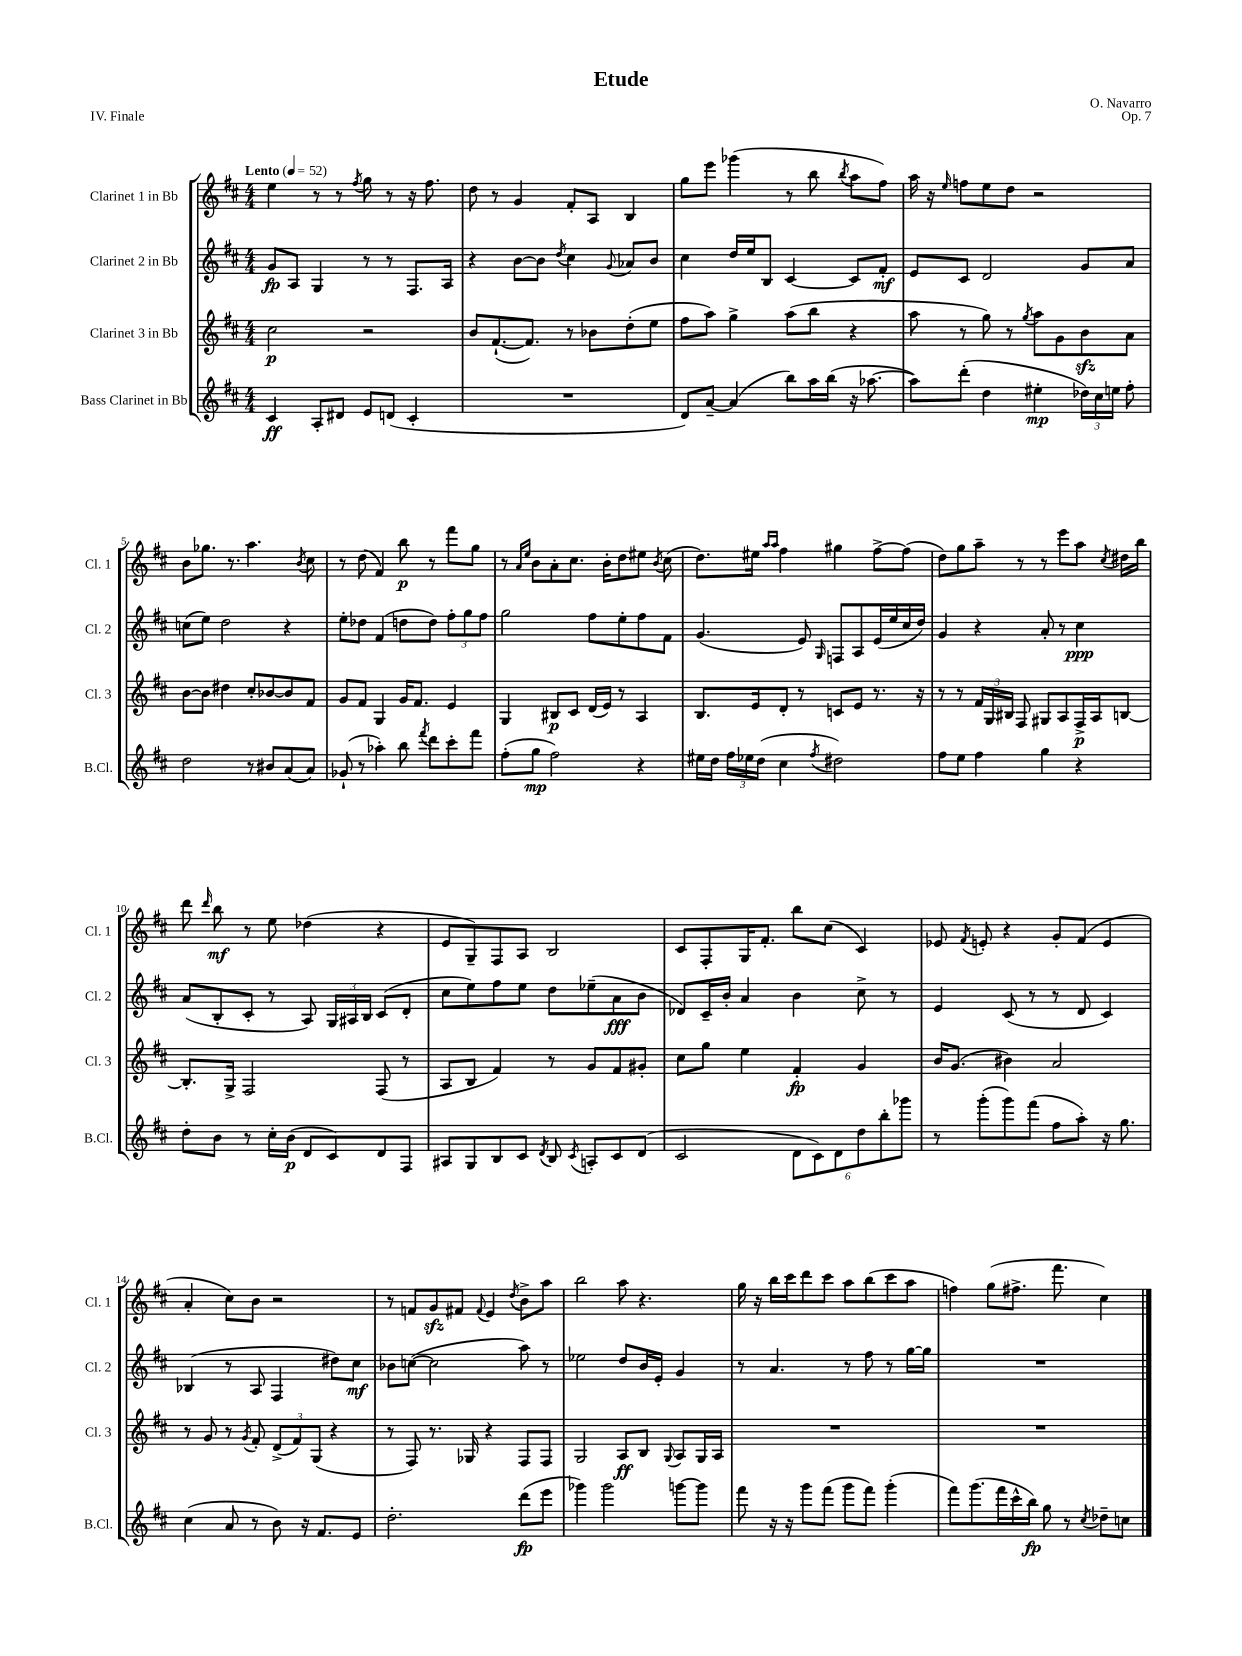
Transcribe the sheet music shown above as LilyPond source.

\header { title = "Etude" composer = "O. Navarro" opus = "Op. 7" piece = "IV. Finale" }
<<
\new StaffGroup <<
\new Staff = "s0" \with { instrumentName = "Clarinet 1 in Bb" shortInstrumentName = "Cl. 1" } {
    \clef treble \key d \major \numericTimeSignature \time 4/4 \tempo "Lento" 4 = 52
    \autoBeamOff e''4 r8 r8 \acciaccatura { fis''8 } g''8 r8 r16 fis''8. |
    d''8 r8 g'4 fis'8[-. a8] b4 |
    g''8[ e'''8] ges'''4( r8 b''8 \acciaccatura { b''8 } a''8[ fis''8]) |
    a''16 r16 \grace { e''16 } f''8[ e''8 d''8] r2 |
    b'8[ ges''8.] r8. a''4. \acciaccatura { b'8 } cis''8 |
    r8 d''8( fis'4) b''8\p r8 fis'''8[ g''8] |
    r8 \grace { a'16[ e''16] } b'8[ a'8-. cis''8.] b'16[-. d''8 eis''8] \acciaccatura { b'8 } cis''8( |
    d''8.[) eis''16] \grace { a''16[ a''16] } fis''4 gis''4 fis''8[~-> fis''8]( |
    d''8[) g''8 a''8]-- r8 r8 e'''8[ a''8] \acciaccatura { cis''8 } dis''16[ b''16] |
    d'''8 \grace { d'''16 } b''8\mf r8 e''8 des''4( r4 |
    e'8[ g8--) fis8 a8] b2 |
    cis'8[ fis8-. g16 fis'8.]-. b''8[ cis''8]( cis'4) |
    ees'8 \acciaccatura { fis'8 } e'8-. r4 g'8[-. fis'8]( e'4 |
    a'4-. cis''8[) b'8] r2 |
    r8 f'8[ g'8\sfz fis'8] \appoggiatura { fis'8 } e'4 \acciaccatura { d''8 } b'8[-> a''8] |
    b''2 a''8 r4. |
    g''16 r16 b''16[ cis'''16 d'''8 cis'''8] a''8[ b''8( cis'''8 a''8] |
    f''4) g''8[( fis''8.]-> fis'''8. cis''4) \bar "|." |
}
\new Staff = "s1" \with { instrumentName = "Clarinet 2 in Bb" shortInstrumentName = "Cl. 2" } {
    \clef treble \key d \major \numericTimeSignature \time 4/4
    \autoBeamOff g'8[\fp a8] g4 r8 r8 fis8.[ a16] |
    r4 b'8[~ b'8] \acciaccatura { d''8 } cis''4 \appoggiatura { g'8 } aes'8[ b'8] |
    cis''4 d''16[ e''16 b8] cis'4~ cis'8[ fis'8]-.\mf |
    e'8[ cis'8] d'2 g'8[ a'8] |
    c''8[( e''8]) d''2 r4 |
    e''8[-. des''8] fis'4( d''8[ d''8]) \tuplet 3/2 { fis''8[-. g''8 fis''8] } |
    g''2 fis''8[ e''8-. fis''8 fis'8] |
    g'4.( e'8) \grace { g16 } f8[ a8 e'16( e''16 cis''16 d''16]) |
    g'4 r4 a'8-. r8 cis''4\ppp |
    a'8[( b8-. cis'8]-. r8 a8) \tuplet 3/2 { g16[ ais16 b16] } cis'8[( d'8]-. |
    cis''8[ e''8) fis''8 e''8] d''8[ ees''8--( a'8\fff b'8] |
    des'8[) cis'16-- b'16]-. a'4 b'4 cis''8-> r8 |
    e'4 cis'8( r8 r8 d'8 cis'4) |
    bes4( r8 a8 fis4 dis''8[) cis''8]\mf |
    bes'8[ c''8]~( c''2 a''8) r8 |
    ees''2 d''8[ b'16 e'16]-. g'4 |
    r8 a'4. r8 fis''8 r8 g''16[~ g''16] |
    R1 \bar "|." |
}
\new Staff = "s2" \with { instrumentName = "Clarinet 3 in Bb" shortInstrumentName = "Cl. 3" } {
    \clef treble \key d \major \numericTimeSignature \time 4/4
    \autoBeamOff cis''2\p r2 |
    b'8[ fis'8.~-!( fis'8.]) r8 bes'8[ d''8-.( e''8] |
    fis''8[ a''8]) g''4-> a''8[( b''8] r4 |
    a''8 r8 g''8) r8 \acciaccatura { g''8 } a''8[ g'8 b'8\sfz a'8] |
    b'8[~ b'8] dis''4 cis''8[-. bes'8~ bes'8 fis'8] |
    g'8[ fis'8] g4 g'16[ fis'8.] e'4 |
    g4 bis8[\p cis'8] d'16[( e'16]) r8 a4 |
    b8.[ e'16 d'8]-. r8 c'8[ e'8] r8. r16 |
    r8 r8 \tuplet 3/2 { fis'16[ g16 bis16] } fis8 gis8[ a8 fis16->\p a16 b8]~ |
    b8.[-. g16]-> fis2 fis8( r8 |
    a8[ b8] fis'4) r8 g'8[ fis'8 gis'8]-. |
    cis''8[ g''8] e''4 fis'4-.\fp g'4 |
    b'16[ g'8.]( bis'4) a'2 |
    r8 g'8 r8 \acciaccatura { g'8 } fis'8-. \tuplet 3/2 { d'8[->( fis'8) g8]( } r4 |
    r8 fis8) r8. ges16 r4 fis8[ fis8] |
    g2 a8[\ff b8] \appoggiatura { g8 } a8[ g16 a16] |
    R1 |
    R1 \bar "|." |
}
\new Staff = "s3" \with { instrumentName = "Bass Clarinet in Bb" shortInstrumentName = "B.Cl." } {
    \clef treble \key d \major \numericTimeSignature \time 4/4
    \autoBeamOff cis'4\ff a8[-. dis'8] e'8[ d'8]( cis'4-. |
    R1 |
    d'8[) a'8]~-- a'4( b''8[) a''16 b''16]( r16 aes''8.~ |
    aes''8[) d'''8]-.( d''4 eis''4-.\mp \tuplet 3/2 { des''16[) cis''16 e''16] } fis''8-. |
    d''2 r8 bis'8[ a'8( a'8]) |
    ges'8-!( r8 aes''4-.) b''8 \acciaccatura { fis'''8 } d'''8[ cis'''8-. fis'''8] |
    fis''8[-.( g''8]\mp fis''2) r4 |
    eis''16[ d''16] \tuplet 3/2 { fis''16[ ees''16 d''16]( } cis''4 \acciaccatura { fis''8 } dis''2) |
    fis''8[ e''8] fis''4 g''4 r4 |
    d''8[-. b'8] r8 cis''16[-. b'16]\p( d'8[ cis'8) d'8 fis8] |
    ais8[ g8 b8 cis'8] \acciaccatura { d'8 } b8 \acciaccatura { cis'8 } a8[-. cis'8 d'8]( |
    cis'2 \tuplet 6/4 { d'8[ cis'8) d'8 d''8 b''8-. ges'''8] } |
    r8 g'''8[-.( g'''8) fis'''8]( fis''8[ a''8]-.) r16 g''8. |
    cis''4( a'8 r8 b'8) r16 fis'8.[ e'8] |
    d''2.-. d'''8[\fp( e'''8] |
    ges'''4) ges'''2 g'''8[~ g'''8] |
    fis'''8 r16 r16 g'''8[ fis'''8]( g'''8[ fis'''8]) g'''4-.( |
    fis'''8[) g'''8.( fis'''16 cis'''16-^ b''16]\fp) g''8 r8 \acciaccatura { cis''8 } des''8[-- c''8] \bar "|." |
}
>>
>>
